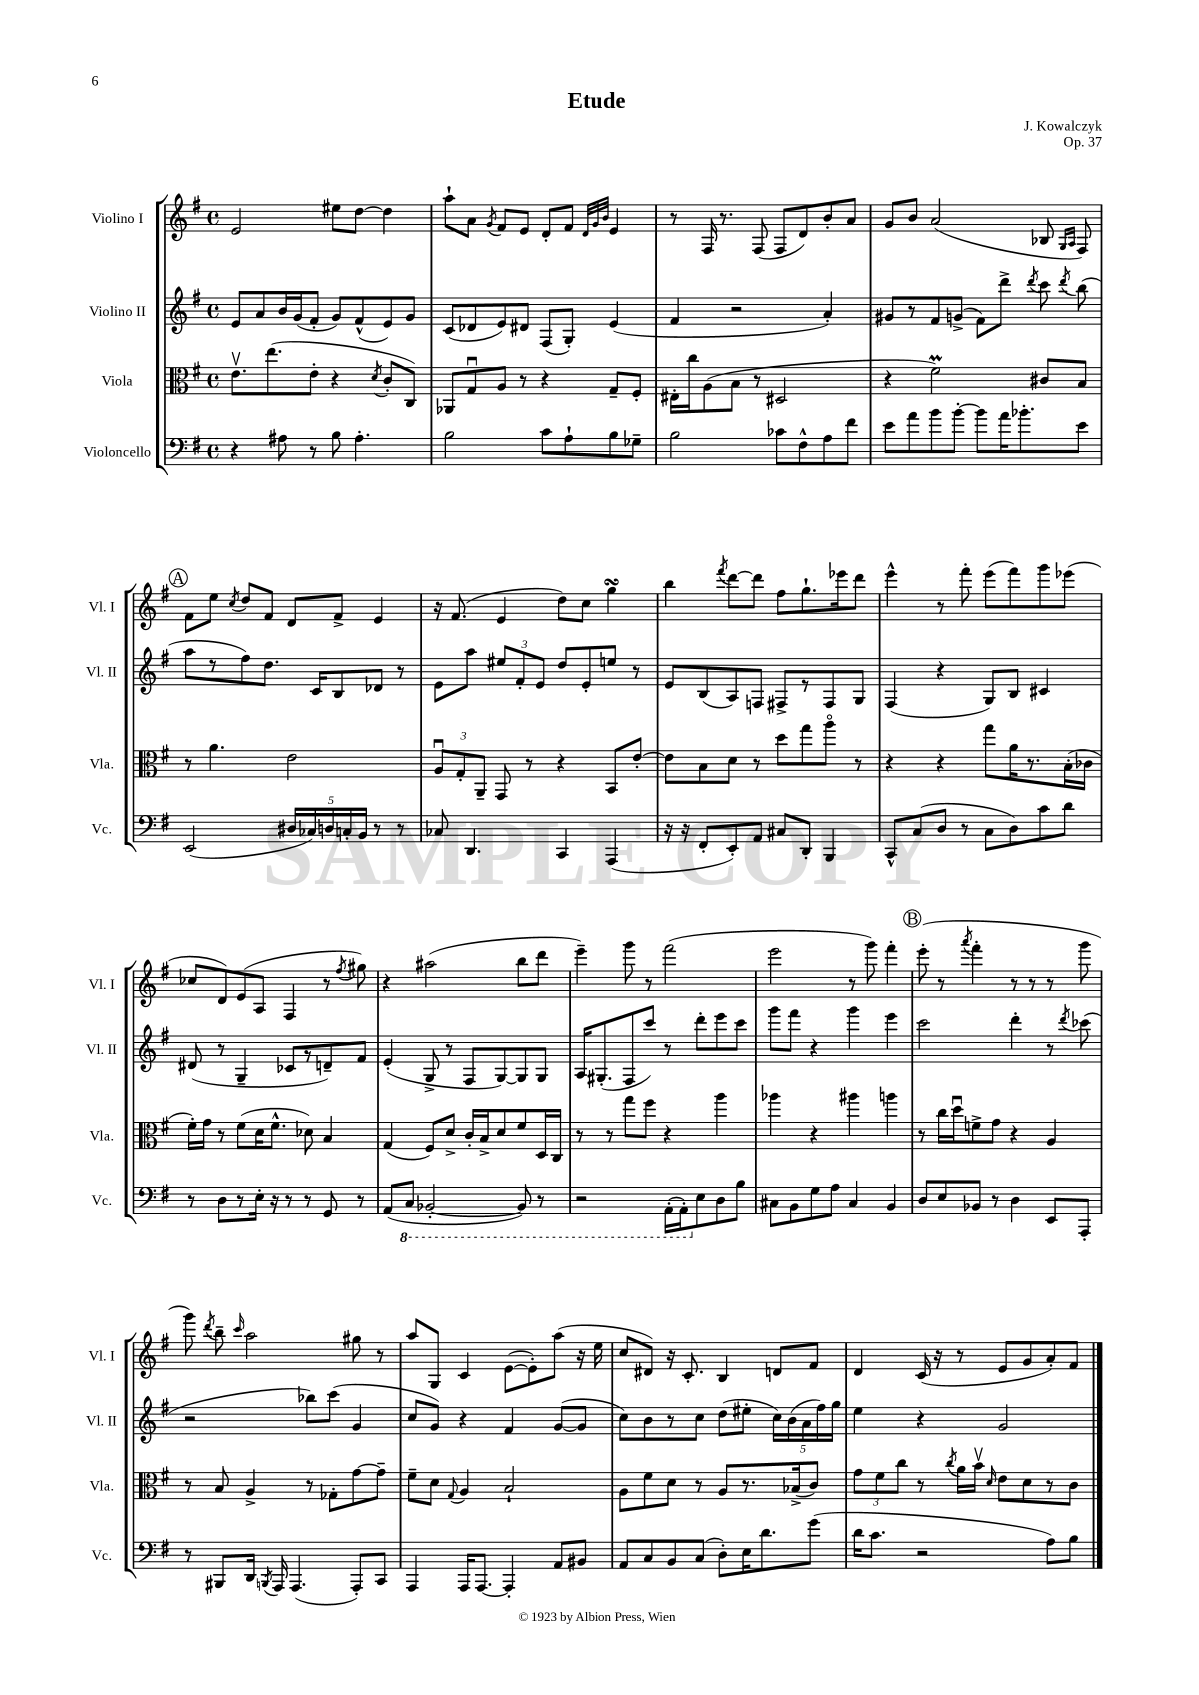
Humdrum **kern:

**kern	**kern	**kern	**kern
*staff4	*staff3	*staff2	*staff1
*clefF4	*clefC3	*clefG2	*clefG2
*k[f#]	*k[f#]	*k[f#]	*k[f#]
*M4/4	*M4/4	*M4/4	*M4/4
*met(c)	*met(c)	*met(c)	*met(c)
4r	8.ev	8e	2e
.	.	8a	.
.	(8.ee	.	.
8A#	.	16b	.
.	.	(16g	.
8r	8e'	8f#'	.
8B	4r	8g)	8ee#
4.A#'	.	(8f#^^	[8dd
.	8qd	.	.
.	8c'	8e)	4dd]
.	8C)	8g	.
=	=	=	=
2B	8AA-	(8c	8aa`
.	8Gu	8d-	8a
.	.	.	8qg
.	8A	8e)	8f#
.	8r	8d#	8e
8c	4r	(8F#	8d'
8A`	.	8G')	8f#
.	.	.	32qqd
.	.	.	32qqg
.	.	.	32qqb
8B	8G~	(4e	4e
8G-~	8F#'	.	.
=	=	=	=
2B	16E#'	4f#	8r
.	16cc	.	.
.	(8A	.	16F#
.	.	.	8.r
.	8B	2r	.
.	8r	.	(8F#
8c-	2D#	.	8F#
8F#^^	.	.	8d)
8A	.	4a')	8b'
8f#	.	.	8a
=	=	=	=
8e	4r	8g#	8g
8a	.	8r	8b
8b	2f#)	8f#	(2a
[8b'	.	(8g^	.
8b]	.	8f#)	.
16a	.	8ddd^	.
8.b-'	.	.	.
.	.	8qddd	.
.	8c#	8ccc	8B-
.	.	.	16qqG
.	.	8qddd	16qqA
8e	8B	(8bb	8F#)
=	=	=	=
(2EE	8r	8aa	8f#
.	4.a	8r	8ee
.	.	.	8qcc
.	.	8ff#)	8dd
.	.	8.dd	8f#
20D#	2e	.	8d
20C-)	.	.	.
.	.	16c	.
20D	.	.	.
.	.	8B	8f#^
20C'	.	.	.
20BB	.	.	.
8r	.	8d-	4e
8r	.	8r	.
=	=	=	=
8C-	12Au	8e	16r
.	.	.	(8.f#
.	12G'	.	.
4.DD	.	8aa	.
.	12AA~	.	.
.	8GG	12ee#	4e
.	.	12f#'	.
.	8r	.	.
.	.	12e	.
4CC	4r	8dd	8dd)
.	.	8e'	8cc
(4AAA	8BB	8ee	4gg
.	[8e'	8r	.
=	=	=	=
16r	8e]	8e	4bb
16r	.	.	.
8FF#'	8B	(8B	.
.	.	.	8qfff#
8EE')	8d	8A)	[8ddd
8AA	8r	8F	8ddd]
8C#	8dd	8F#^	8ff#
8DD'	8gg	8r	8.gg`
4BBB	8aao	8F#	.
.	.	.	16eee-
.	8r	8G	8ddd
=	=	=	=
8CC^^	4r	(4F#	4eee^^
(8C	.	.	.
8D	4r	4r	8r
8r	.	.	8fff#'
8C	8gg	8G)	(8eee
8D)	16a	8B	8fff#)
.	8.r	.	.
8c	.	4c#	8ggg
8d	(16B'	.	(8eee-
.	16c-	.	.
=	=	=	=
8r	16f#')	(8d#	8cc-
.	16g	.	.
8D	8r	8r	8d)
8r	(8f#	4G~	(8e
16E'	16d	.	8A
16r	8.f#^^	.	.
8r	.	8c-	4F#
8r	8d-)	8r	.
8GG	4B	8d~)	8r
.	.	.	8qff#
8r	.	8f#	8gg#)
=	=	=	=
(8AA	(4G	(4e'	4r
8CC	.	.	.
[2BBB-'	8F#)	8G^	(2aa#
.	8d^	8r	.
.	16c'	8F#	.
.	16B^	.	.
.	8d	[8G)	.
8BBB-])	8f#	8G]	8bb
8r	16D	8G	8ddd
.	16C	.	.
=	=	=	=
2r	8r	16A	4eee~)
.	.	(8.G#'	.
.	8r	.	.
.	8gg	8F#	8ggg
.	8ff#	8ccc)	8r
(16AAA'	4r	8r	(2fff#
16AAA')	.	.	.
8E	.	8ddd'	.
8D	4aa	8eee	.
8B	.	8ccc	.
=	=	=	=
8C#	4aa-	8ggg	2eee
8BB	.	8fff#	.
8G	4r	4r	.
8A	.	.	.
4C#	4aa#	4ggg	8r
.	.	.	8ggg)
4BB	4aa	4eee	4fff#'
=	=	=	=
8D	8r	2ccc	(8eee'
8E	16cc	.	8r
.	16ddu	.	.
.	.	.	8qaaa
8BB-	8f^	.	4fff#'
8r	8g	.	.
4D	4r	4ddd'	8r
.	.	.	8r
8EE	4A	8r	8r
.	.	8qddd	.
8AAA'	.	(8ccc-	8ggg
=	=	=	=
8r	8r	2r	8ggg)
.	.	.	8qddd
8BBB#	8B	.	8bb~
.	.	.	16qqccc
16DD	4A^	.	2aa
8qBBB	.	.	.
16AAA	.	.	.
(4.AAA	.	.	.
.	8r	8bb-)	.
.	8G-'	(8ccc	.
8AAA')	[8g	4g	8gg#
8CC	8g~]	.	8r
=	=	=	=
4AAA	8f#~	8cc	8aa
.	8d	8g)	8G
.	8qqG	.	.
16AAA	4A	4r	4c
[8.AAA	.	.	.
4AAA']	2B`	4f#	([8e
.	.	.	8e'])
8AA	.	([8g	(8aa
8BB#	.	8g]	16r
.	.	.	16ee
=	=	=	=
8AA	8A	8cc)	8cc
8C	8f#	8b	8d#)
8BB	8d	8r	16r
.	.	.	8.c'
(8C	8r	8cc	.
8D')	8A	(8dd	4B
16E	8.r	8ee#'	.
8.d	.	.	.
.	.	20cc)	8d
.	.	(20b	.
.	(16B-^	.	.
.	.	20a	.
(8g	8c)	.	8f#
.	.	20ff#)	.
.	.	20gg	.
=	=	=	=
16d	12g	4ee	4d
8.c	.	.	.
.	12f#	.	.
.	12cc	.	.
2r	8r	4r	(16c
.	.	.	16r
.	8qcc	.	.
.	16a	.	8r
.	16bv	.	.
.	16qqd	.	.
.	8e	2g	8e
.	8d	.	8g
8A)	8r	.	8a')
8B	8c	.	8f#
==	==	==	==
*-	*-	*-	*-
